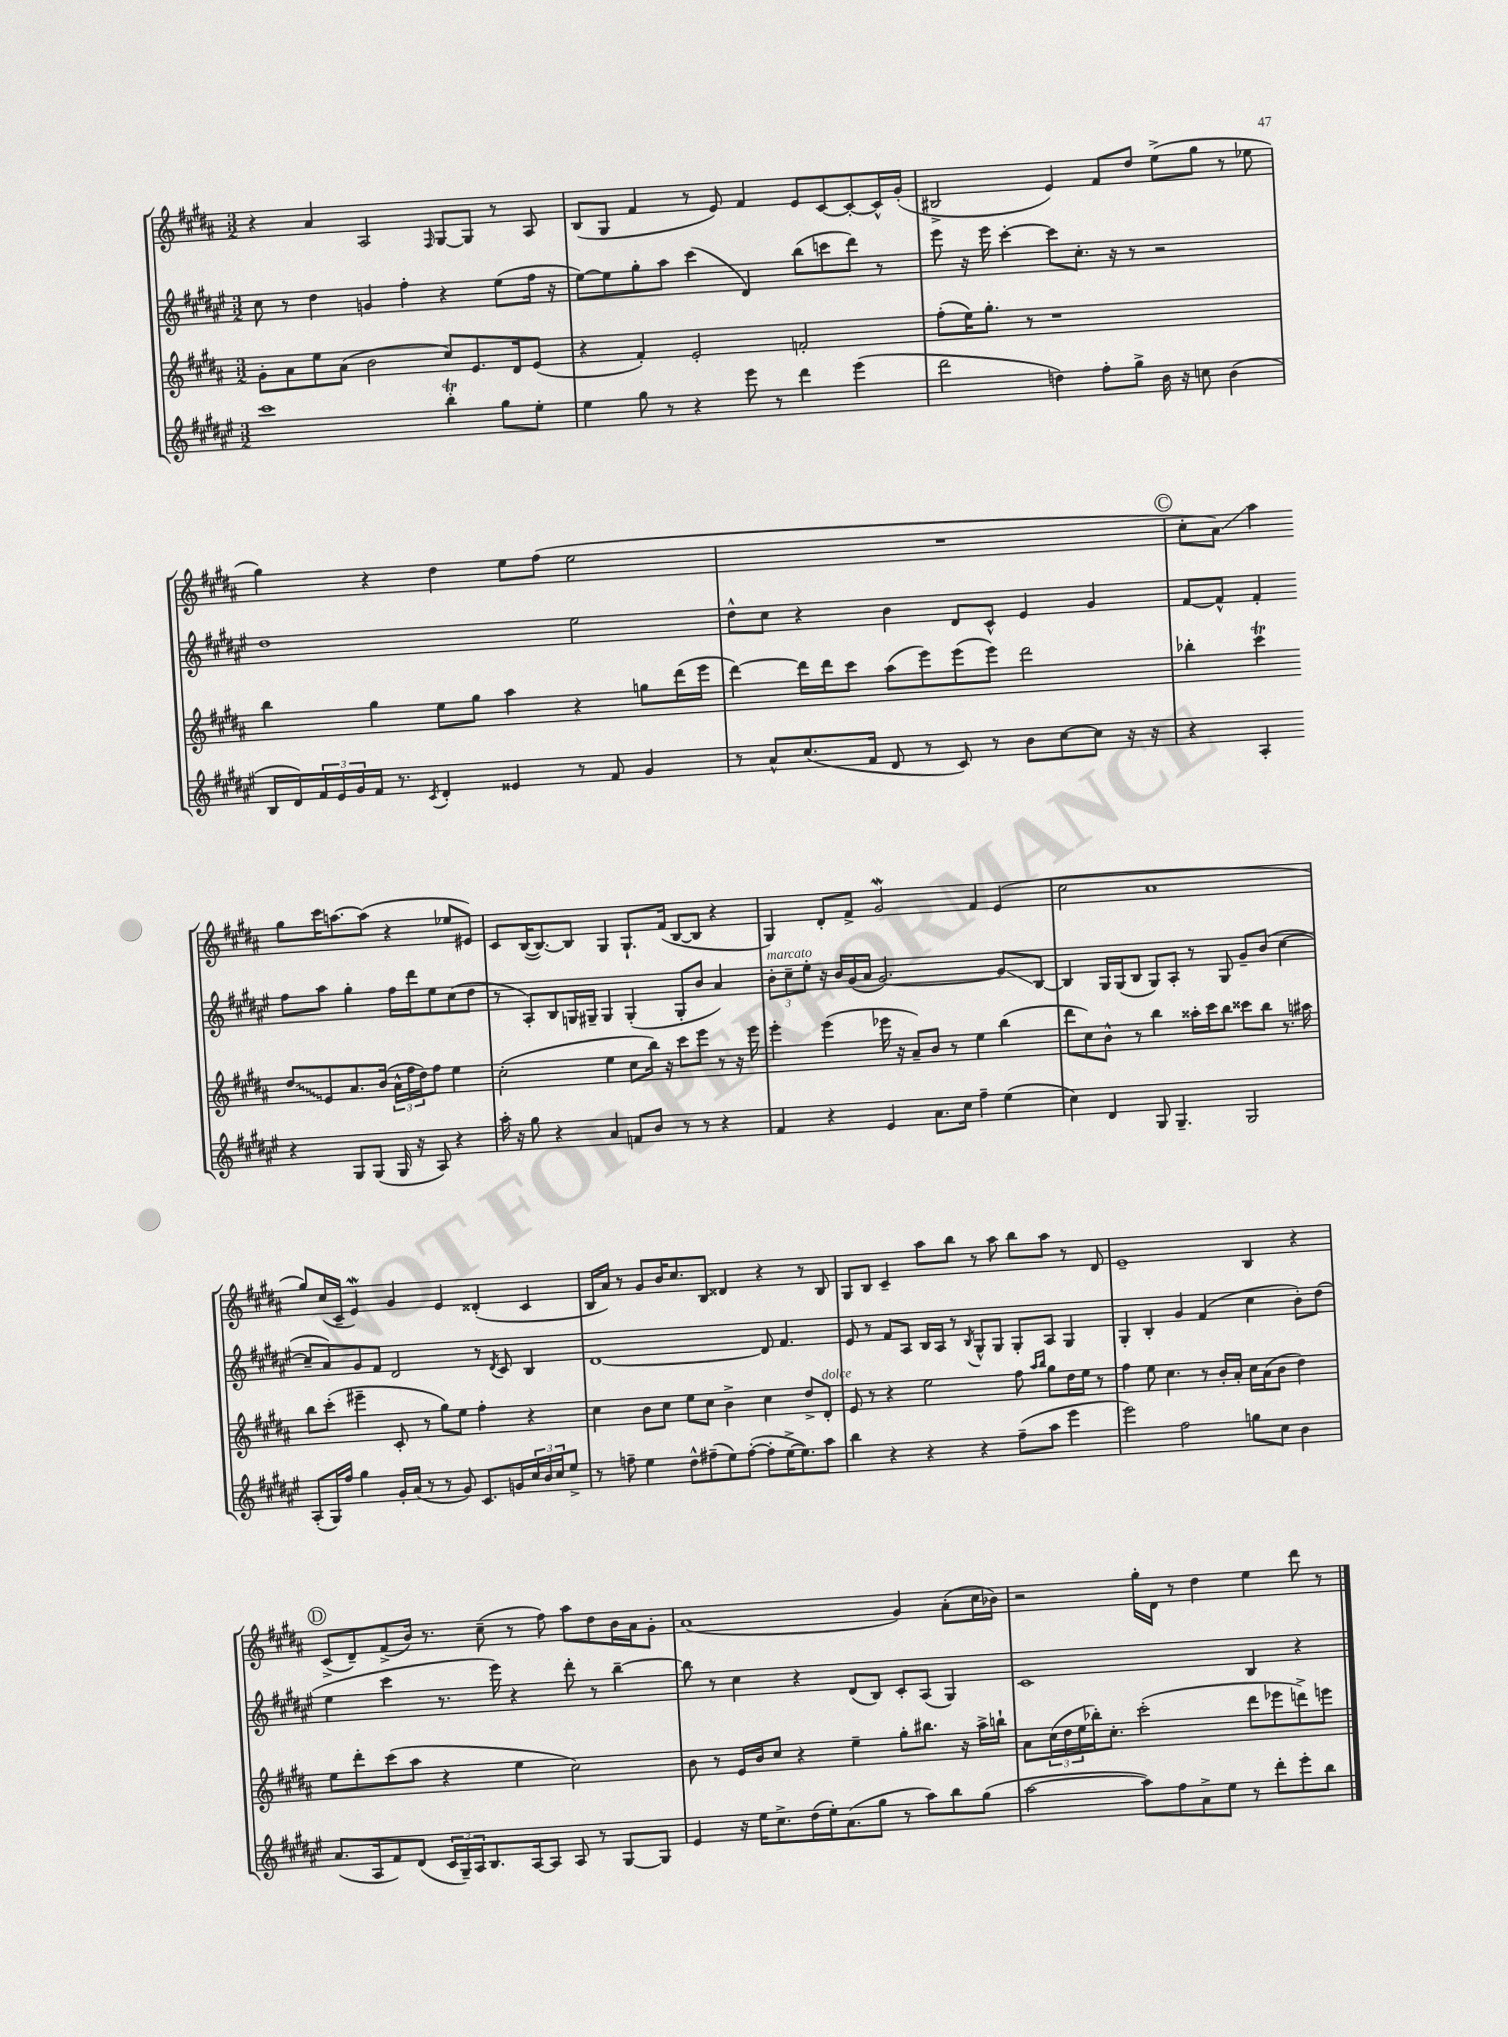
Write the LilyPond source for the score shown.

<<
\new StaffGroup <<
\new Staff = "s0" {
    \clef treble \key b \major \numericTimeSignature \time 3/2
    r4 ais'4 ais2 \grace { fis16 } gis8~ gis8 r8 ais8 |
    b8( gis8 fis'4 r8 e'8) fis'4 e'8 cis'8~ cis'8~-. cis'16-^ gis'16-.( |
    bis2-> e'4) fis'8 dis''8 e''8->( gis''8 r8 ees''8 |
    gis''4) r4 dis''4 e''8 fis''8( e''2 |
    R1. |
    \mark \markup { \circle "C" } cis''8-. ais'8\glissando) ais''4 gis''8 cis'''16 a''8.~ a''8( r4 ees''8 eis'8) |
    cis'8 b16~( b8.~) b8 gis4 gis8.-! fis'16( b8~ b8 r4 |
    gis4) dis'8-. fis'8-> gis'2\mordent fis'4 e'4( |
    cis''2 ais'1 |
    gis''8) cis''16( cis'16-- e'4\mordent) gis'4 e'4 disis'4-.( cis'4 |
    b16 ais'16) r8 gis'8 b'16 cis''8. b8 disis'4 r4 r8 b8 |
    gis8 b8 cis'4-- ais''8 b''8 r8 ais''8 b''8 ais''8 r8 dis'8 |
    e'1-- b4 r4 |
    \mark \markup { \circle "D" } cis'8->( dis'8--) fis'8->( b'16) r8. cis''8--( r8 fis''8) ais''8 dis''8 b'16 ais'16 gis'8-. |
    ais'1( gis'4) ais'8-.( cis''16 bes'16) |
    r2 gis''16-. dis'16 r8 dis''4 e''4 dis'''8 r8 \bar "|." |
}
\new Staff = "s1" {
    \clef treble \key fis \major \numericTimeSignature \time 3/2
    cis''8 r8 dis''4 g'4 fis''4-. r4 eis''8( fis''16 r16 |
    eis''8~) eis''8 gis''8-. ais''8 cis'''4( dis'4) b''8( c'''8 dis'''8) r8 |
    eis'''8 r16 eis'''16 cis'''4~-. cis'''8 cis''8.-. r16 r8 r2 |
    dis''1 eis''2 |
    dis''8-^ cis''8 r4 b'4 dis'8 cis'8-^ eis'4 gis'4 |
    \mark \markup { \circle "C" } fis'8~ fis'8-^ fis'4-. fis''8 ais''8 gis''4-. fis''16 dis'''16 eis''8 cis''8( dis''8 |
    r8 ais8-.) b8 g16 gis16-- gis4 gis4-.( gis8-. b'8 ais'4) |
    \tuplet 3/2 { b'8-.^\markup { \italic "marcato" } cis''8-- eis''8-. } r16 b'16 gis'16( ais'16 gis'2.~) gis'8\glissando b8~ |
    b4 gis16 gis16( b8 gis8) ais8-. r8 gis8 gis'8-- b'8( cis''4~ |
    cis''8-- ais'8) gis'8 fis'8 dis'2 r8 \acciaccatura { dis'8 } cis'8 b4 |
    dis'1~ dis'8 fis'4. |
    eis'8 r8 fis'8 ais8 b16 ais16 r8 \acciaccatura { b8 } gis8-^ gis8 gis8-. ais8 gis4 |
    gis4-. b4-. gis'4 fis'4( cis''4 b'8-.) dis''8( |
    \mark \markup { \circle "D" } eis''4 cis'''4 r8. eis'''16) r4 dis'''8-. r8 b''4~-- |
    b''8 r8 cis''4 r4 dis'8( b8) cis'8-. ais8( gis4) |
    cis'1 b4 r4 \bar "|." |
}
\new Staff = "s2" {
    \clef treble \key b \major \numericTimeSignature \time 3/2
    gis'8-. ais'8 e''8 ais'8( b'2 cis''8) e'8. dis'16 e'8( |
    r4 fis'4-.) e'2-. f'2-. |
    fis''8-.( e''16) gis''8.-. r8 r1 |
    b''4 gis''4 e''8 gis''8 ais''4 r4 g''8 dis'''16( e'''16 |
    dis'''4~) dis'''16 dis'''16 cis'''8 ais''8( e'''8) e'''8( e'''8) dis'''2 |
    \mark \markup { \circle "C" } bes''4-. cis'''4\trill \once \override Glissando.style = #'zigzag dis''8\glissando e'8 ais'8. b'16( \tuplet 3/2 { ais'16-^ fis''16 dis''16) } fis''8 e''4 |
    cis''2-.( e''4 cis''8 b''16) r16 cis'''8 e'''8 r8 r16 e'''16 |
    e'''4-. e'''4( ees'''16 r16 ais'8--) b'8 r8 e''4 b''4( |
    dis'''8 cis''8) b'8-^ r8 b''4 aisis''16-. cis'''16 b''8 cisis'''8 b''8 r8. ais''16 |
    b''8 cis'''8-.( eis'''4-- cis'8-. r8 gis''8) e''8 fis''4-. r4 |
    cis''4 b'8 cis''8 e''8 cis''8 b'4-> cis''4 dis''8-> dis'8-.^\markup { \italic "dolce" } |
    e'8 r8 r4 e''2 fis''8 \grace { ais''16 b''16 } gis''8 dis''16 e''16 r8 |
    fis''4 e''8 cis''4. r8 b'16-. ais'16-. cis''16 ais'16( b'8 dis''4) |
    \mark \markup { \circle "D" } e''8 dis'''8-. cis'''8( ais''8 r4 e''4 cis''2) |
    b'8 r8 e'16 b'16 cis''8 r4 e''4-- gis''8-. bis''8. r16 ais''16-> b''16-! |
    ais'8 \tuplet 3/2 { cis''16( dis''16 e''16 } bes''16-.) cis''8.-. cis'''2-.( dis'''8 ees'''8 d'''8->) e'''8 \bar "|." |
}
\new Staff = "s3" {
    \clef treble \key fis \major \numericTimeSignature \time 3/2
    cis'''1 b''4-.\trill gis''8 eis''8-. |
    eis''4 gis''8 r8 r4 eis'''8 r8 dis'''4 eis'''4( |
    dis'''2 d''4) fis''8-. gis''8-> b'16 r16 c''8 b'4( |
    b16 dis'16) \tuplet 3/2 { fis'16 eis'16 gis'16 } fis'16 r8. \acciaccatura { cis'8 } dis'4-. eisis'4 r8 fis'8 gis'4 |
    r8 ais'8-^ cis''8.( fis'16 dis'8 r8 cis'8) r8 b'8 cis''8~ cis''8 r16 r16 |
    \mark \markup { \circle "C" } r4 ais4-. r4 gis8 gis8( gis16 r16 ais8) r4 |
    ais''16-. r16 gis''8 r4 ais'4 f'8 b'8 r8 r8 r4 |
    fis'4 r4 eis'4 ais'8. cis''16 fis''4-- eis''4( |
    cis''4) dis'4 gis8 gis4.-- gis2 |
    ais8-.( gis16) fis''16 gis''4 gis'16-. ais'16( r8 r8 gis'8) cis'8. g'16 \tuplet 3/2 { cis''16 b'16 cis''16 } eis''8-> |
    r8 f''8-- eis''4 dis''8-^ fis''8--( eis''8) fis''8~-.( fis''8-. eis''16~-> eis''8.) ais''8 |
    b''4 r4 r4 r4 fis''8--( ais''8 eis'''4 |
    eis'''2) fis''2 g''8 cis''8 b'4 |
    \mark \markup { \circle "D" } ais'8.( ais16 fis'8) dis'8( \tuplet 3/2 { cis'16 gis16--) ais16 } b8. ais16~ ais8 ais8 r8 gis8~ gis8 |
    eis'4 r16 eis''16 cis''8.-> dis''16( eis''16-.) ais'8.( gis''8 r8 ais''8) b''8 gis''8( |
    ais''2~ ais''8) fis''8 ais'8-> eis''8 r8 dis'''8-. eis'''8-. b''8 \bar "|." |
}
>>
>>
\layout { \context { \Score \remove "Bar_number_engraver" } }
